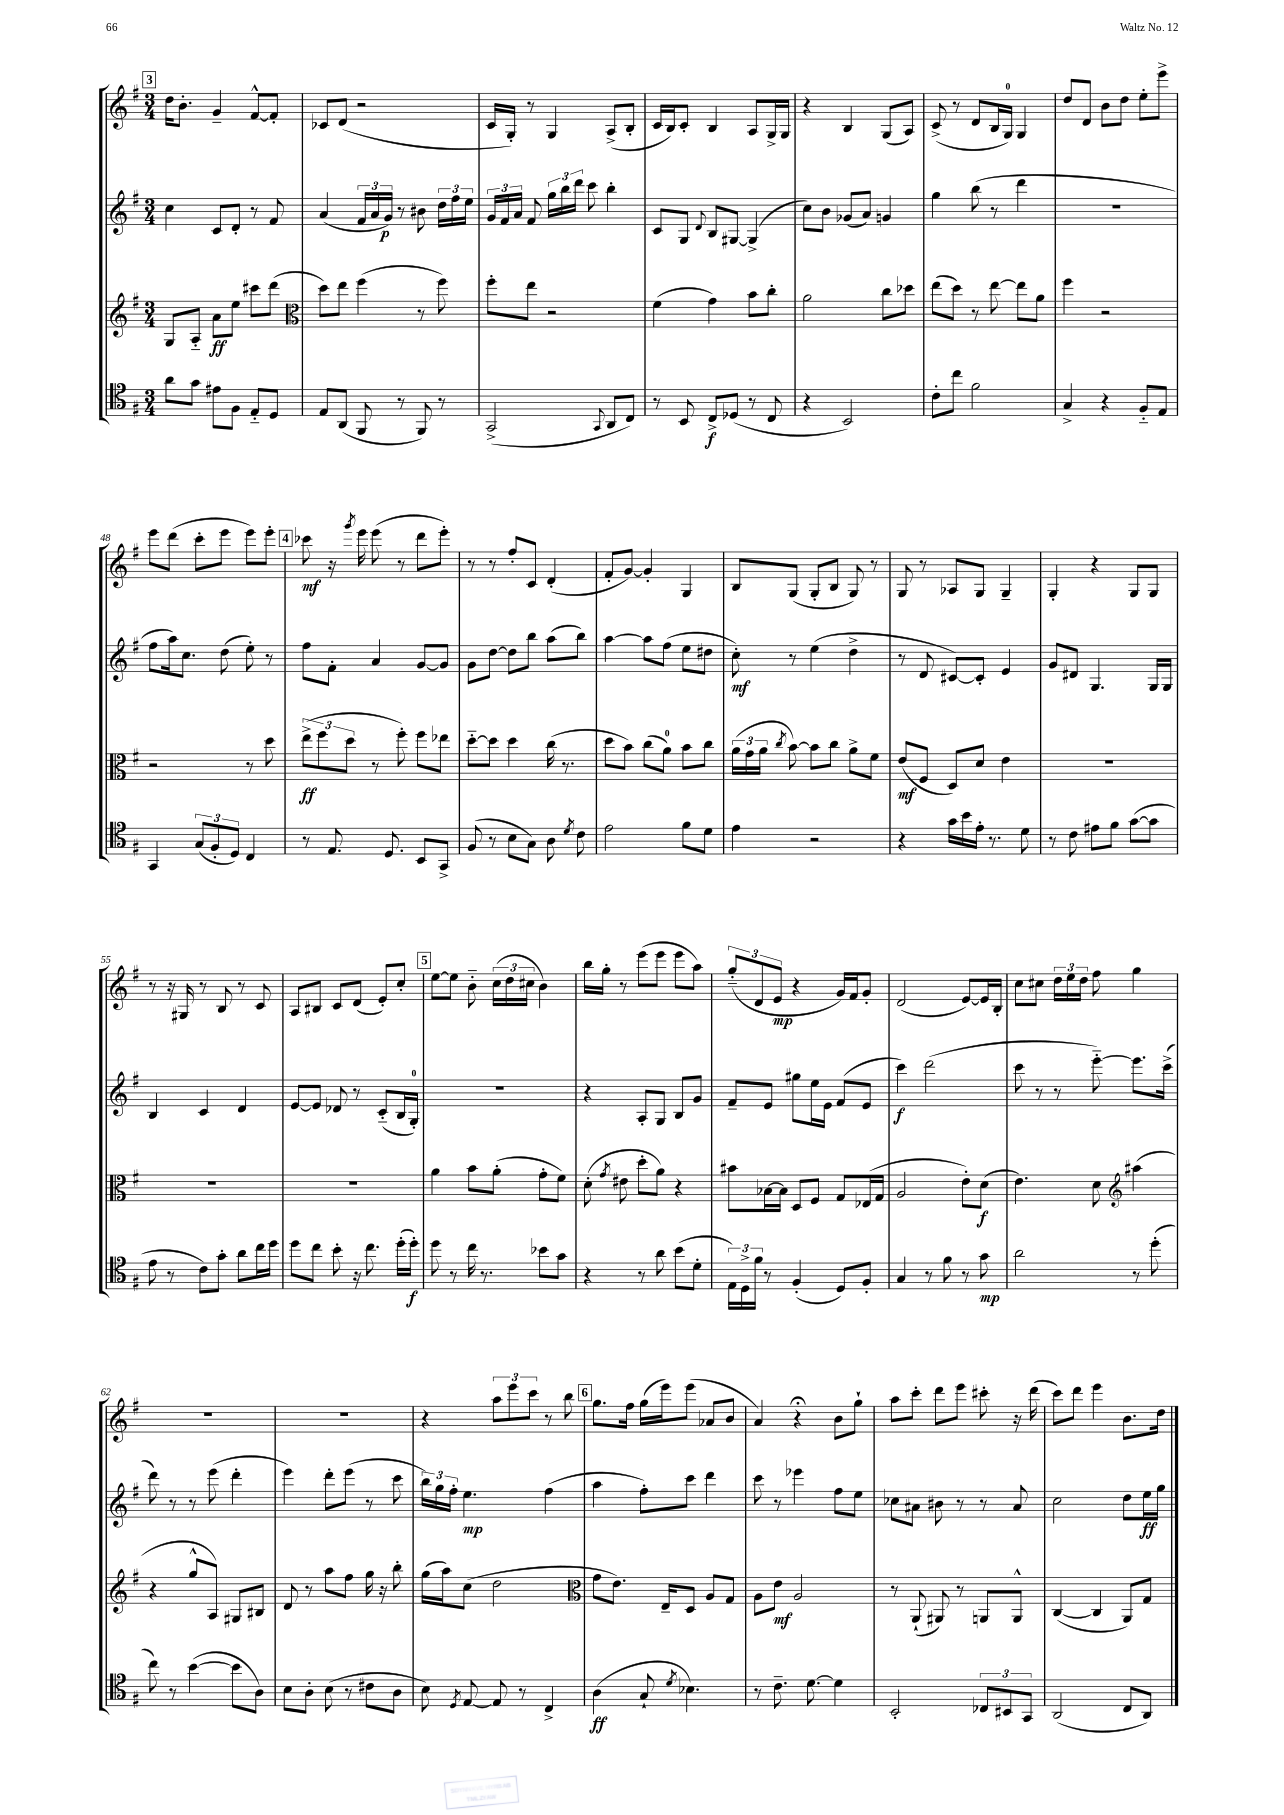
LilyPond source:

<<
\new StaffGroup <<
\new Staff = "s0" {
    \clef treble \key g \major \numericTimeSignature \time 3/4
    \autoBeamOff \mark \markup { \box "3" } d''16[ b'8.]-. g'4-- fis'8[~-^ fis'8]-. |
    ces'8[ d'8]( r2 |
    c'16[ g16]-.) r8 g4 a8[->( b8]-. |
    c'16[ b16) c'8]-. b4 a8[ g16-> g16] |
    r4 b4 g8[( a8]) |
    c'8->( r8 d'8[ b16 g16]-0) g4 |
    d''8[ d'8] b'8[ d''8] e''8[-. e'''8]-> |
    e'''8[ d'''8]( c'''8[-. e'''8] e'''8[) e'''8]-. |
    \mark \markup { \box "4" } ces'''8\mf r16 \acciaccatura { g'''8 } e'''16 e'''8( r8 d'''8[ e'''8]-.) |
    r8 r8 fis''8[-. c'8] d'4-.( |
    fis'8[-. g'8]~) g'4-. g4 |
    b8[ g8]( g8[-. b8] g8) r8 |
    g8 r8 aes8[ g8] g4-- |
    g4-. r4 g8[ g8] |
    r8 r16 gis16 r8 b8 r8 c'8 |
    a8[ bis8] c'8[ d'8]( e'8[-.) c''8]-. |
    \mark \markup { \box "5" } e''8[~ e''8] b'8-_ \tuplet 3/2 { c''16[( d''16 cis''16] } b'4) |
    b''16[ g''16]-. r8 e'''8[( e'''8] e'''8[ a''8]) |
    \tuplet 3/2 { g''8[-_( d'8 e'8]\mp } r4 g'16[) fis'16 g'8]-. |
    d'2( e'8[~) e'16 b16]-. |
    c''8[ cis''8] \tuplet 3/2 { d''16[ e''16 d''16] } fis''8 g''4 |
    R2. |
    R2. |
    r4 \tuplet 3/2 { a''8[ e'''8 c'''8] } r8 b''8 |
    \mark \markup { \box "6" } g''8.[ fis''16] g''16[( e'''16) e'''8]( aes'8[ b'8] |
    a'4) r4\fermata b'8[ g''8]-! |
    a''8[ c'''8]-. d'''8[ e'''8] cis'''8-. r16 d'''16( |
    c'''8[) d'''8] e'''4 b'8.[ d''16] \bar "|." |
}
\new Staff = "s1" {
    \clef treble \key g \major \numericTimeSignature \time 3/4
    \autoBeamOff \mark \markup { \box "3" } c''4 c'8[ d'8]-. r8 fis'8 |
    a'4( \tuplet 3/2 { fis'16[ a'16 g'16]\p) } r8 bis'8 \tuplet 3/2 { d''16[ fis''16 e''16] } |
    \tuplet 3/2 { g'16[ fis'16 a'16] } fis'8 \tuplet 3/2 { g''16[ b''16 d'''16] } c'''8 b''4-. |
    c'8[ g8] \appoggiatura { d'8 } b8[ gis8]~ gis4->( |
    c''8[) b'8] ges'8[( a'8]) g'4 |
    g''4 b''8( r8 d'''4 |
    R2. |
    fis''8[ a''16) c''8.] d''8( e''8-.) r8 |
    \mark \markup { \box "4" } fis''8[ fis'8]-. a'4 g'8[~ g'8] |
    g'8[ d''8]~ d''8[ b''8] a''8[( b''8]) |
    a''4~ a''8[ fis''8]( e''8[ dis''8] |
    c''8-.\mf) r8 e''4( d''4-> |
    r8 d'8 cis'8[~) cis'8]-. e'4 |
    g'8[ dis'8] g4. g16[ g16] |
    b4 c'4 d'4 |
    e'8[~ e'8] des'8 r8 c'8[-_( b16 g16]-0-.) |
    \mark \markup { \box "5" } R2. |
    r4 a8[-. g8] b8[ g'8] |
    fis'8[-- e'8] gis''8[ e''16 e'16] fis'8[( e'8] |
    c'''4\f) d'''2( |
    c'''8 r8 r8 e'''8~-_) e'''8.[ c'''16]->( |
    d'''8) r8 r8 e'''8( d'''4-. |
    e'''4) d'''8[-. e'''8]( r8 c'''8 |
    \tuplet 3/2 { b''16[) g''16 fis''16]-. } e''4.\mp fis''4( |
    \mark \markup { \box "6" } a''4 fis''8[-.) c'''8] d'''4 |
    c'''8 r8 ees'''4 fis''8[ e''8] |
    ces''8[ ais'8] bis'8 r8 r8 ais'8 |
    c''2 d''8[ e''16\ff g''16] \bar "|." |
}
\new Staff = "s2" {
    \clef treble \key g \major \numericTimeSignature \time 3/4
    \autoBeamOff \mark \markup { \box "3" } g8[ a8]-_ a'8[\ff e''8] cis'''8[ d'''8]( |
    \clef alto d''8[) e''8] fis''4( r8 fis''8) |
    fis''8[-. e''8] r2 |
    fis'4( g'4) b'8[ c''8]-. |
    a'2 c''8[ des''8] |
    e''8[( d''8]) r8 e''8~ e''8[ a'8] |
    fis''4 r2 |
    r2 r8 d''8 |
    \mark \markup { \box "4" } \tuplet 3/2 { e''8[->\ff( fis''8 d''8] } r8 fis''8-.) fis''8[ ees''8] |
    d''8[~-_ d''8] d''4 c''16( r8. |
    d''8[ b'8]) c''8[( a'8]-0) b'8[ c''8] |
    \tuplet 3/2 { a'16[( g'16 a'16] } \acciaccatura { c''8 } b'8~) b'8[ c''8] a'8[-> fis'8] |
    e'8[\mf( fis8] d8[) d'8] e'4 |
    R2. |
    R2. |
    R2. |
    \mark \markup { \box "5" } a'4 b'8[ a'8]-.( g'8[-. fis'8]) |
    d'8-.( \acciaccatura { g'8 } eis'8 d''8[-. a'8]) r4 |
    bis'8[ bes16~ bes16] d8[ fis8] g8[ ees16( g16] |
    a2 e'8[-.) d'8]\f( |
    e'4.) d'8 \clef treble ais''4( |
    r4 g''8[-^ a8]) gis8[ bis8] |
    d'8 r8 a''8[ fis''8] g''16 r16 b''8-. |
    g''16[( a''16) c''8]( d''2 |
    \mark \markup { \box "6" } \clef alto g'8[ e'8.]) e16[-- d8] a8[ g8] |
    a8[ e'8]\mf a2 |
    r8 a,8-!( ais,8) r8 a,8[ a,8]-^ |
    c4~( c4 a,8[) g8] \bar "|." |
}
\new Staff = "s3" {
    \clef tenor \key g \major \numericTimeSignature \time 3/4
    \autoBeamOff \mark \markup { \box "3" } a'8[ g'8] eis'8[ fis8] e8[-_ d8] |
    e8[ a,8]( fis,8 r8 fis,8) r8 |
    g,2->( \appoggiatura { g,8 } a,8[ c8]) |
    r8 b,8 c8[->\f des8]( r8 c8 |
    r4 b,2) |
    c'8[-. c''8] fis'2 |
    g4-> r4 fis8[-_ e8] |
    g,4 \tuplet 3/2 { g8[( fis8-. d8]) } c4 |
    \mark \markup { \box "4" } r8 e8. d8. b,8[ g,8]-> |
    fis8( r8 b8[ g8]) a8 \acciaccatura { d'8 } c'8 |
    e'2 fis'8[ d'8] |
    e'4 r2 |
    r4 g'16[ b'16 e'16]-. r8. d'8 |
    r8 c'8 eis'8[ fis'8] g'8[~( g'8] |
    e'8 r8 c'8[) g'8]-. a'8[ c''16 d''16] |
    d''8[ c''8] b'8-. r16 c''8. d''16[-.( d''16]-.\f) |
    \mark \markup { \box "5" } d''8 r8 c''16 r8. bes'8[ g'8] |
    r4 r8 a'8 b'8[( d'8]-. |
    \tuplet 3/2 { e16[) d16-> fis'16] } r8 fis4-.( d8[) fis8]-. |
    g4 r8 fis'8 r8 g'8\mp |
    a'2 r8 d''8-.( |
    c''8) r8 b'4~( b'8[ a8]) |
    b8[ a8]-. b8( r8 cis'8[ a8] |
    b8) \acciaccatura { d8 } e8~ e8 r8 c4-> |
    \mark \markup { \box "6" } a4\ff( g8-! \acciaccatura { d'8 } bes4.) |
    r8 c'8.-- d'8.~ d'4 |
    b,2-. \tuplet 3/2 { ces8[ bis,8 g,8] } |
    a,2( c8[ a,8]) \bar "|." |
}
>>
>>
\layout { \context { \Score currentBarNumber = #41 } }
